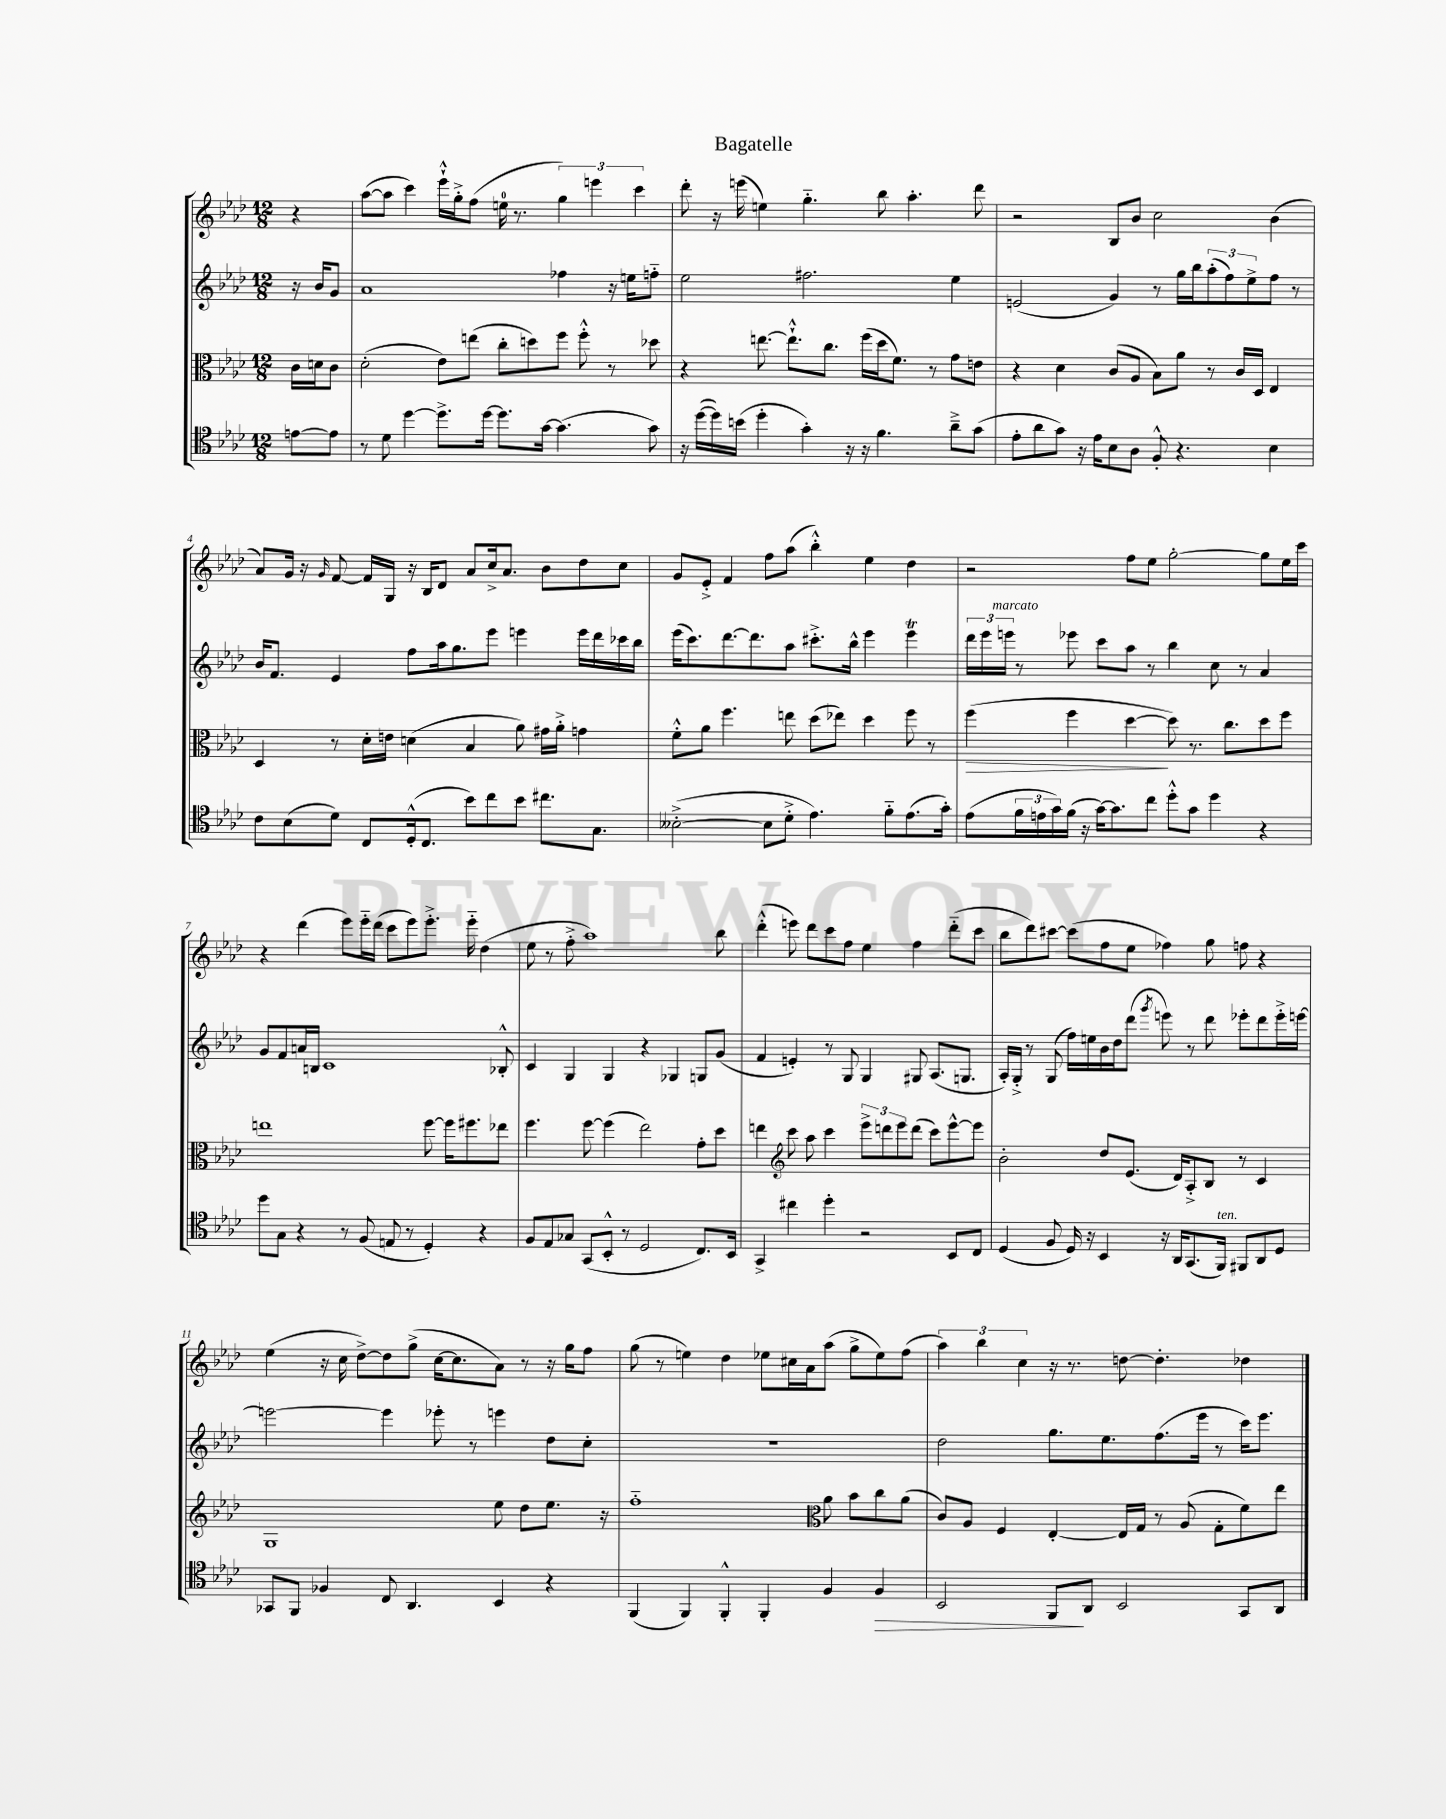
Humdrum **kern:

**kern	**dynam	**kern	**dynam	**kern	**kern
*part4	*part4	*part3	*part3	*part2	*part1
*staff4	*staff4	*staff3	*staff3	*staff2	*staff1
*clefC4	*	*clefC3	*	*clefG2	*clefG2
*k[b-e-a-d-]	*	*k[b-e-a-d-]	*	*k[b-e-a-d-]	*k[b-e-a-d-]
*M12/8	*	*M12/8	*	*M12/8	*M12/8
=	=	=	=	=	=
[8en\L	.	16c\LL	.	16r	4r
.	.	16dn\J	.	16b-/KL	.
8e\J]	.	8c\J	.	8g/J	.
=1	=1	=1	=1	=1	=1
8r	.	(2d-'\	.	1a-	([8aa-\L
8d-\	.	.	.	.	8aa-\J]
[4dd-\	.	.	.	.	4ccc\)
8.dd-^\L]	.	8e-\L)	.	.	16eee-`^^\LL
.	.	.	.	.	16gg'^\J
.	.	(8een\J	.	.	(8ff\J
[16dd-\Jk	.	.	.	.	.
8.dd-\L]	.	8cc'\L	.	.	16een\
.	.	.	.	.	8.r
.	.	8ddn\)	.	.	.
[16g\Jk	.	.	.	.	.
(4.g\]	.	8ff\J	.	4ff-X\	6gg\)
.	.	8ff'^^\	.	.	.
.	.	.	.	.	6eeen\
.	.	8r	.	16r	.
.	.	.	.	16een\KL	.
.	.	.	.	.	6ccc\
8g\)	.	8dd-X\	.	8ffn\J	.
=2	=2	=2	=2	=2	=2
16r	.	4r	.	2ee-\	8ddd-'\
([16dd-\LL	.	.	.	.	.
16dd-\])	.	.	.	.	16r
(16bn\JJ	.	.	.	.	(16eeen\
4dd-'\	.	[8.een\	.	.	4een\)
.	.	8.ee`^^\L]	.	.	.
4g'\)	.	.	.	2.ff#X\	4.gg\
.	.	8.cc\J	.	.	.
16r	.	.	.	.	.
16r	.	(16ff\LL	.	.	.
4.f\	.	16dd-\J	.	.	8bb-\
.	.	8.f\J)	.	.	.
.	.	.	.	.	4.aa-'\
.	.	8r	.	.	.
8a-~^\L	.	8g\L	.	4ee-\	.
(8g\J	.	8en\J	.	.	8ddd-\
=3	=3	=3	=3	=3	=3
8e-'\L	.	4r	.	(2en/	2r
8a-\	.	.	.	.	.
8g\J)	.	4d-\	.	.	.
16r	.	.	.	.	.
16e-\KL	.	.	.	.	.
8B-\	.	(8c/L	.	4g/)	8B-/L
8A-\J	.	8A-/J	.	.	8b-/J
8F'^^/	.	8B-\L)	.	8r	2cc\
4.r	.	8a-\J	.	16gg\LL	.
.	.	.	.	16bb-\J	.
.	.	8r	.	(12aa-'\	.
.	.	.	.	12ff\)	.
.	.	16c/LL	.	.	.
.	.	.	.	12ee-^\	.
.	.	16D-/JJ	.	.	.
4B-\	.	4E-/	.	8ff\J	(4b-\
.	.	.	.	8r	.
!!LO:LB:g=z
=4	=4	=4	=4	=4	=4
8c\L	.	4D-/	.	16b-/KL	8a-/L)
.	.	.	.	8.f/J	.
(8B-\	.	.	.	.	16g/Jk
.	.	.	.	.	16r
.	.	.	.	.	16qqg/
8d-\J)	.	8r	.	4e-/	[8f/
8C/L	.	16d-'\LL	.	.	16f/LL]
.	.	16en\JJ	.	.	16G/JJ
(16D-'^^/k	.	(4dn\	.	8ff\L	16r
8.C/J	.	.	.	.	16B-/KL
.	.	.	.	16aa-\k	8d-/J
.	.	.	.	8.gg\	.
8b-\L)	.	4B-/	.	.	8a-/L
8cc\	.	.	.	8eee-\J	16cc^/k
.	.	.	.	.	8.a-/J
8b-\J	.	8a-\)	.	4eeen\	.
8.cc#X\L	.	16g#X\LL	.	.	8b-\L
.	.	16a-'^\JJ	.	.	.
.	.	4gn\	.	16eee\LL	8dd-\
8.G\J	.	.	.	16ddd-\	.
.	.	.	.	16ccc-X\	8cc\J
.	.	.	.	16bb-\JJ	.
=5	=5	=5	=5	=5	=5
([2B--X'^\	.	8f'^^\L	.	(16eee-\KL	8g/L
.	.	.	.	8.ccc\)	.
.	.	8a-\J	.	.	8e-'^/J
.	.	4.ff\	.	[8.ddd-\	4f/
.	.	.	.	8.ddd-\]	.
8B--\L]	.	.	.	.	8ff\L
8d-'^\J	.	8een\	.	8aa-\J	(8aa-\J
4.e-\)	.	(8dd-\L	.	8.ccc#X'^\L	4bb-'^^\)
.	.	8ee-X\J)	.	.	.
.	.	.	.	16bb-^^\Jk	.
.	.	4dd-\	.	4eee-\	4ee-\
8f\L	.	.	.	.	.
(8.e-\	.	8ff\	.	4eee-T\	4dd-\
.	.	8r	.	.	.
16g'\Jk)	.	.	.	.	.
=6	=6	=6	=6	=6	=6
!	!	!	!LO:HP:b	!	!
(8e-\L	.	(4ff\	>	24ddd-\LL	2r
.	.	.	.	24eee-\	.
!	!	!	!	!LO:TX:a:i:t=marcato	!
.	.	.	.	24eeen\JJ	.
24f\L	.	.	.	8r	.
24en\	.	.	.	.	.
24g\)	.	.	.	.	.
(16f\JJ	.	4ff\	.	8eee-X\	.
16r	.	.	.	.	.
[16g\KL)	.	.	.	8ccc\L	.
8.g\]	.	.	.	.	.
.	.	[4dd-\	.	8aa-\J	8ff\L
8cc\J	.	.	.	8r	8ee-\J
8dd-'^^\L	.	8dd-\])	]	4bb-\	[2gg'\
8g\J	.	8.r	.	.	.
4dd-\	.	.	.	8cc\	.
.	.	8.cc\L	.	.	.
.	.	.	.	8r	.
4r	.	8dd-\	.	4a-/	8gg\L]
.	.	8ff\J	.	.	16ee-\L
.	.	.	.	.	16ccc\JJ
!!LO:LB:g=z
=7	=7	=7	=7	=7	=7
8dd-\L	.	1een	.	8g/L	4r
8G\J	.	.	.	8f/	.
4r	.	.	.	16an/L	(4ddd-\
.	.	.	.	16Bn/JJ	.
.	.	.	.	1c	.
8r	.	.	.	.	8eee-\L)
(8F/	.	.	.	.	16eee-\L
.	.	.	.	.	(16ddd-\JJ
8En/	.	.	.	.	8ccc\L
8r	.	.	.	.	8eee-\)
4D-'/)	.	[8ff\	.	.	8.eee-'^\J
.	.	16ff\KL]	.	.	.
.	.	8.ff#X\	.	.	16eee-\
4r	.	.	.	.	(4dd-\
.	.	8ee-X\J	.	8B-X'^^/	.
=8	=8	=8	=8	=8	=8
8F/L	.	4.ff\	.	4c/	8ee-\
8E-/	.	.	.	.	8r
8G-X/J	.	.	.	4G/	8ff'^\
(8GG/L	.	[8ff\	.	.	1aa-)
8BB-'^^/J	.	(4ff\]	.	4G/	.
8r	.	.	.	.	.
2D-/	.	2ee-\)	.	4r	.
.	.	.	.	4G-X/	.
8.C/L)	.	8g'\L	.	8Gn/L	.
.	.	8dd-\J	.	(8g/J	8bb-\
16BB-/Jk	.	.	.	.	.
=9	=9	=9	=9	=9	=9
4GG^/	.	4een\	.	4f/	(4ddd-'^^\
*	*	*clefG2	*	*	*
4cc#X\	.	8ccc\	.	4en'/)	8eeen\)
.	.	8aa-\	.	.	8ddd-\L
4dd-'\	.	4ccc\	.	8r	8ccc\
.	.	.	.	8G/	8ff\J
2r	.	12eee-^\L	.	4G/	4ee-\
.	.	12dddn\	.	.	.
.	.	12eee-\	.	.	.
.	.	(8ddd\J	.	8G#X/	4ff\
.	.	8ccc\L)	.	(8.A-/L	.
8BB-/L	.	[8eee-^^\	.	.	(8ddd-\L
.	.	.	.	8.Gn/J	.
8C/J	.	8eee-\J]	.	.	8ccc\J
=10	=10	=10	=10	=10	=10
(4D-/	.	2b-'\	.	16A-'/LL)	8bb-\L
.	.	.	.	16G'^/JJ	.
.	.	.	.	8r	8ddd-\)
8F/	.	.	.	(8G/	[8ccc#X\J
16D-/)	.	.	.	16ff\LL)	(8ccc#\L]
16r	.	.	.	16een\	.
4BB-/	.	8dd-/L	.	16b-\	8ff\
.	.	.	.	16dd-\J	.
.	.	(8.e-/J	.	(8ddd-\J	8ee-\J
.	.	.	.	8qggg/	.
16r	.	.	.	8eeen\)	4ff-X\)
16AA-/KL	.	16d-/KL)	.	.	.
(8.GG/	.	8A-'^/	.	8r	.
.	.	8B-/J	.	8ddd-\	8gg\
!LO:TX:a:i:t=ten.	!	!	!	!	!
16FF/Jk)	.	.	.	.	.
8FF#X/L	.	8r	.	8eee-X'\L	8ffn\
8AA-/	.	4c/	.	8ddd-\	4r
8D-/J	.	.	.	16eee-'^\L	.
.	.	.	.	[16eeen\JJ	.
!!LO:LB:g=z
=11	=11	=11	=11	=11	=11
8GG-X/L	.	1G	.	2eeen\_	(4ee-\
8FF/J	.	.	.	.	.
4F-X/	.	.	.	.	16r
.	.	.	.	.	16cc\
.	.	.	.	.	[8dd-^\L)
8C/	.	.	.	4eee\]	8dd-\]
4.AA-/	.	.	.	.	(8gg^\J
.	.	.	.	8eee-X'\	[16cc\KL
.	.	.	.	.	8.cc\]
.	.	.	.	8r	.
4BB-/	.	8ee-\	.	4eeen\	8a-\J)
.	.	8dd-\L	.	.	8r
4r	.	8.ee-\J	.	8dd-\L	16r
.	.	.	.	.	16gg\KL
.	.	.	.	8cc'\J	8ff\J
.	.	16r	.	.	.
=12	=12	=12	=12	=12	=12
(4FF/	.	1ff	.	1.r	(8gg\
.	.	.	.	.	8r
4FF/)	.	.	.	.	4een\)
4FF'^^/	.	.	.	.	4dd-\
4FF'/	.	.	.	.	8ee-X\L
.	.	.	.	.	16cc#X\L
.	.	.	.	.	16a-\J
*	*	*clefC3	*	*	*
4F/	.	8a-\	.	.	(8aa-\J
.	.	8b-\L	.	.	8gg^\L
!	!LO:HP:b	!	!	!	!
4F/	>	8cc\	.	.	8ee-\)
.	.	(8a-\J	.	.	(8ff\J
=13	=13	=13	=13	=13	=13
2BB-/	.	8c/L)	.	2dd-\	6aa-\)
.	.	8A-/J	.	.	.
.	.	.	.	.	6bb-\
.	.	4F/	.	.	.
.	.	.	.	.	6cc\
8FF/L	.	[4E-'/	.	8.gg\L	16r
.	.	.	.	.	8.r
8AA-/J	]	.	.	.	.
.	.	.	.	8.ee-\	.
2BB-/	.	16E-/LL]	.	.	[8ddn\
.	.	16G/JJ	.	.	.
.	.	8r	.	(8.ff\	4.dd'\]
.	.	(8A-/	.	.	.
.	.	.	.	16eee-\Jk	.
.	.	8G'\L	.	8r	.
8GG/L	.	8f\)	.	16ccc\KL)	4dd-X\
.	.	.	.	8.eee-\J	.
8AA-/J	.	8ee-\J	.	.	.
==	==	==	==	==	==
*-	*-	*-	*-	*-	*-
